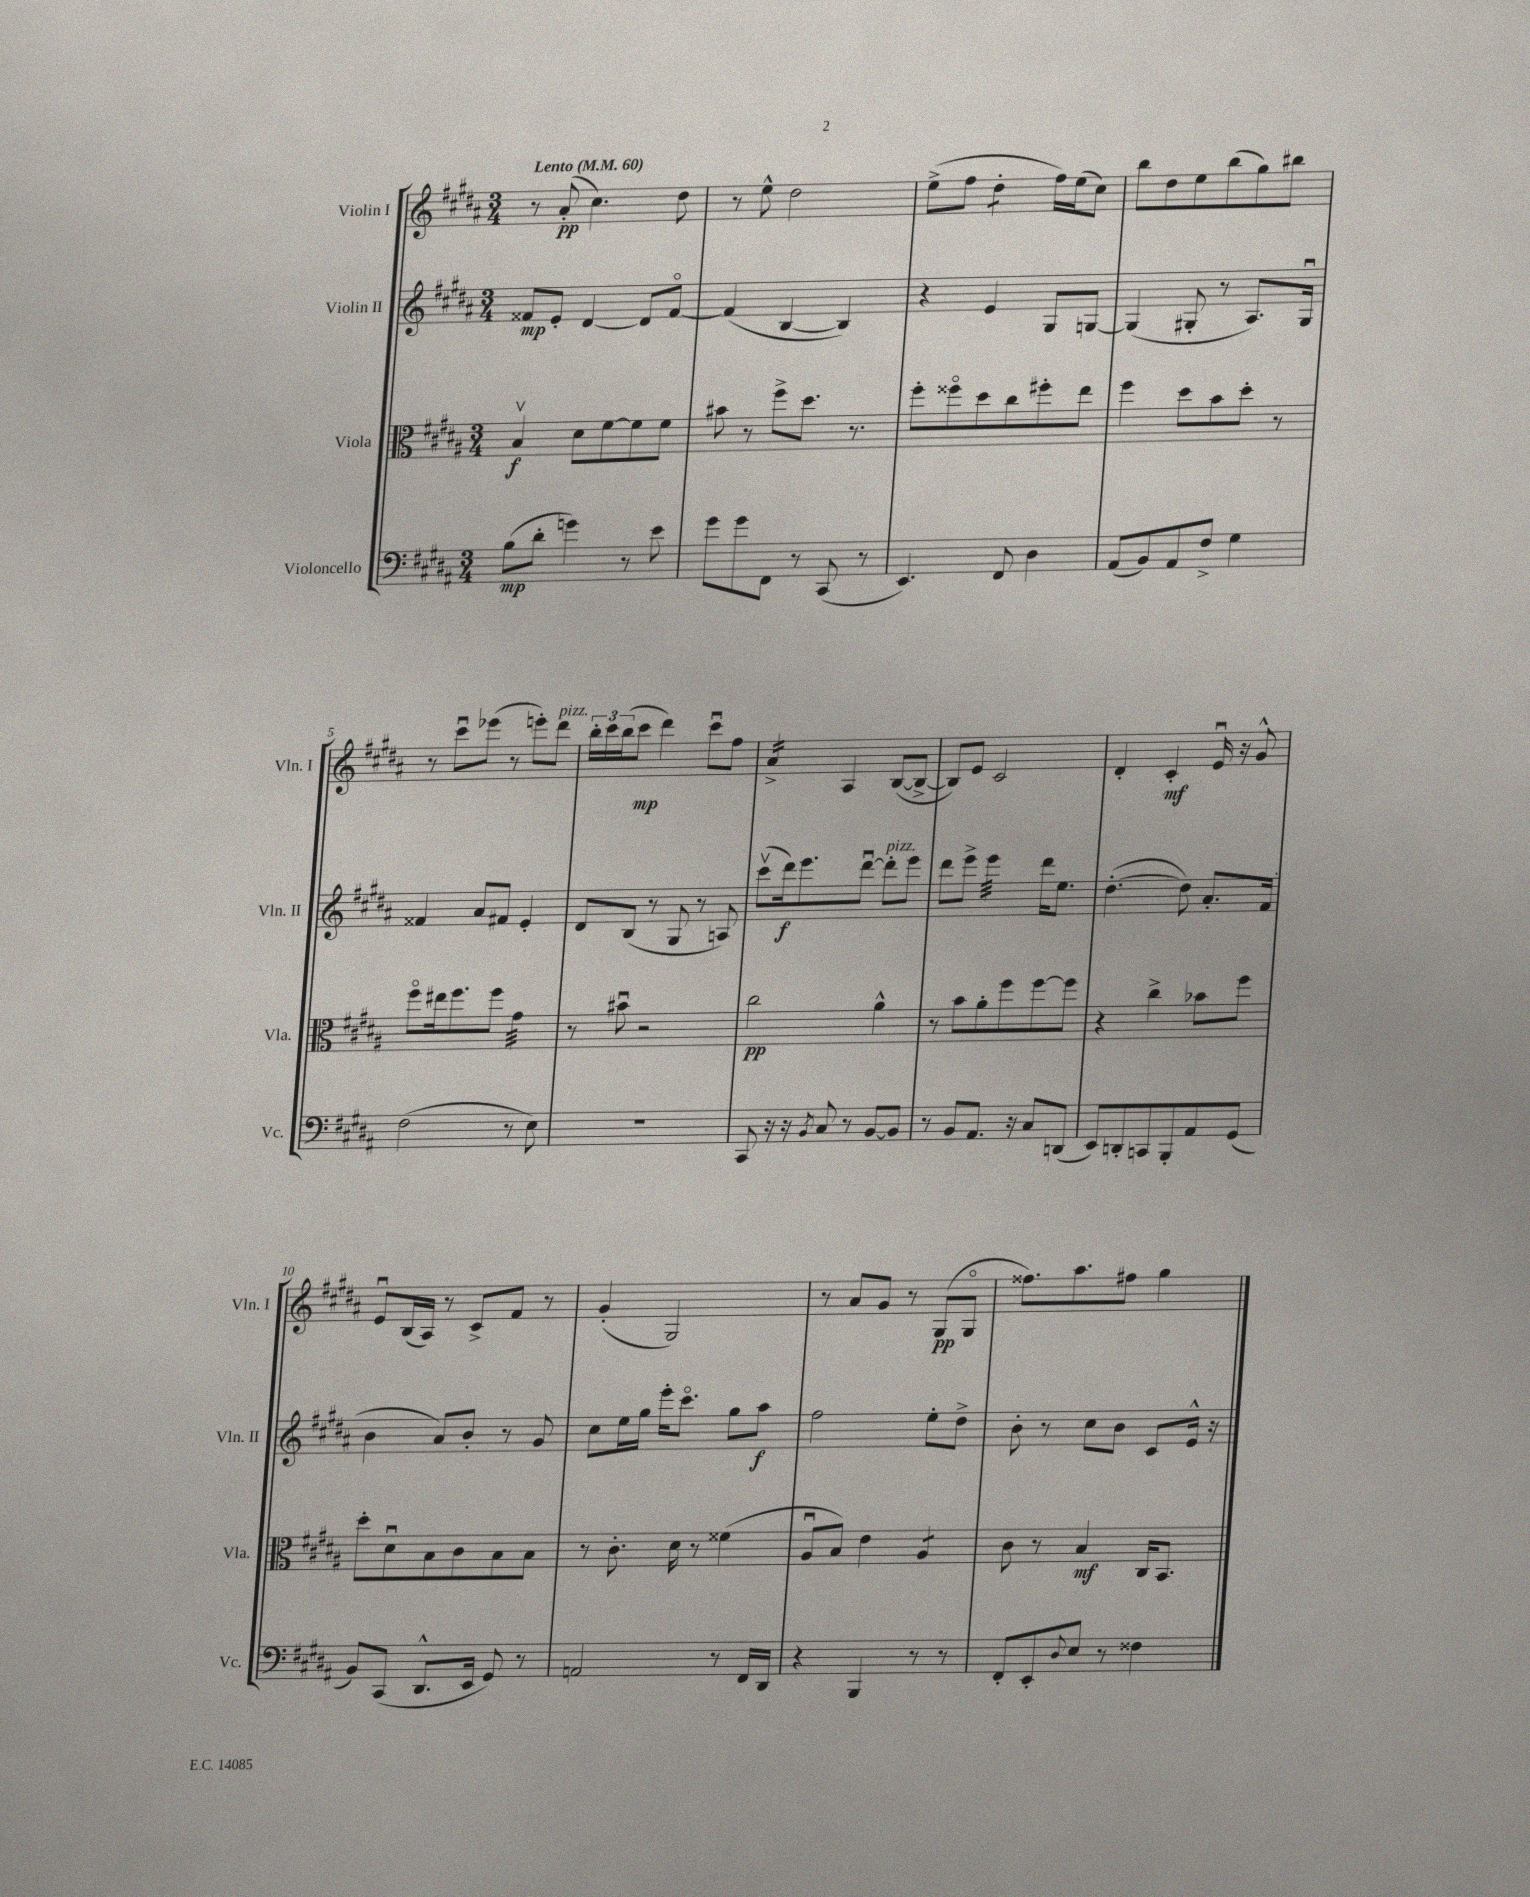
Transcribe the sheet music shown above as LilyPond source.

<<
\new StaffGroup <<
\new Staff = "s0" \with { instrumentName = "Violin I" shortInstrumentName = "Vln. I" } {
    \clef treble \key b \major \numericTimeSignature \time 3/4 \tempo "Lento" 4 = 60
    r8 ais'8-.\pp( cis''4.) dis''8 |
    r8 e''8-^ dis''2 |
    e''8->( fis''8 dis''4:8-. fis''16) e''16( cis''8) |
    b''8 dis''8 e''8 b''8( gis''8) bis''8 |
    r8 cis'''8\downbow ees'''8( r8 e'''8-.) dis'''8^\markup { \italic "pizz." } |
    \tuplet 3/2 { b''16-. cis'''16 b''16( } cis'''8\mp dis'''4) cis'''8\downbow fis''8 |
    ais'4:16-> ais4 b8~( b8~-> |
    b8) e'8 cis'2 |
    dis'4-. cis'4-.\mf e'16\downbow r16 gis'8-^ |
    e'8\downbow b16( ais16) r8 cis'8-> fis'8 r8 |
    gis'4-.( gis2) |
    r8 ais'8 gis'8 r8 gis8\pp( gis8\flageolet |
    fisis''8.) ais''8. fis''8 gis''4 \bar "|." |
}
\new Staff = "s1" \with { instrumentName = "Violin II" shortInstrumentName = "Vln. II" } {
    \clef treble \key b \major \numericTimeSignature \time 3/4
    fisis'8\mp e'8-. dis'4~ dis'8 fisis'8~\flageolet |
    fisis'4( b4~ b4) |
    r4 e'4 gis8 g8~ |
    g4( gis8-. r8 ais8.) gis16\downbow |
    fisis'4 ais'8 fis'8 e'4-. |
    dis'8 b8( r8 gis8 r8 a8) |
    cis'''8\upbow( dis'''16\f) e'''8. dis'''8~\downbow dis'''8-.^\markup { \italic "pizz." } e'''8 |
    dis'''8 e'''8-> e'''4:32 dis'''16 e''8. |
    dis''4.~-.( dis''8) ais'8.-. fis'16( |
    b'4 ais'8) b'8-. r8 gis'8 |
    cis''8 e''16 gis''16 e'''16-. cis'''8.\flageolet gis''8 ais''8\f |
    fis''2 e''8-. dis''8-> |
    b'8-. r8 cis''8 b'8 cis'8 e'16-^ r16 \bar "|." |
}
\new Staff = "s2" \with { instrumentName = "Viola" shortInstrumentName = "Vla." } {
    \clef alto \key b \major \numericTimeSignature \time 3/4
    b4\upbow\f dis'8 fis'8~ fis'8 fis'8 |
    bis'8 r8 fis''8-> dis''8. r8. |
    fis''8-. fisis''8\flageolet dis''8 cis''8 fis''8-. e''8 |
    fis''4 dis''8 b'8 dis''8-. r8 |
    fis''8\flageolet eis''16 fis''8. fis''8 gis'4:32 |
    r8 bis'8\downbow r2 |
    cis''2\pp ais'4-^ |
    r8 b'8 ais'8-. fis''8 fis''8~ fis''8 |
    r4 cis''4-> bes'8 fis''8 |
    dis''8-. dis'8\downbow b8 cis'8 b8 b8 |
    r8 cis'8.-. dis'16 r8 fisis'4( |
    ais8\downbow b8) e'4 ais4:8 |
    cis'8 r8 b4\mf cis16 b,8. \bar "|." |
}
\new Staff = "s3" \with { instrumentName = "Violoncello" shortInstrumentName = "Vc." } {
    \clef bass \key b \major \numericTimeSignature \time 3/4
    b8\mp( dis'8-. g'4) r8 e'8 |
    gis'8 gis'8 fis,8 r8 cis,8( r8 |
    e,4.) fis,8 dis4 |
    ais,8( b,8) ais,8 fis8-> gis4 |
    fis2( r8 e8) |
    R2. |
    cis,8 r16 r16 \acciaccatura { b,8 } cis8 r8 b,8~ b,8 |
    r8 b,8 ais,8. r16 cis8 d,8( |
    e,8) d,8-. c,8 b,,8-. ais,8 gis,8( |
    b,8) cis,8( dis,8.-^ e,16 gis,8) r8 |
    a,2 r8 fis,16 dis,16 |
    r4 b,,4 r8 r8 |
    fis,8-. e,8-. \appoggiatura { dis8 } e8 r8 fisis4 \bar "|." |
}
>>
>>
